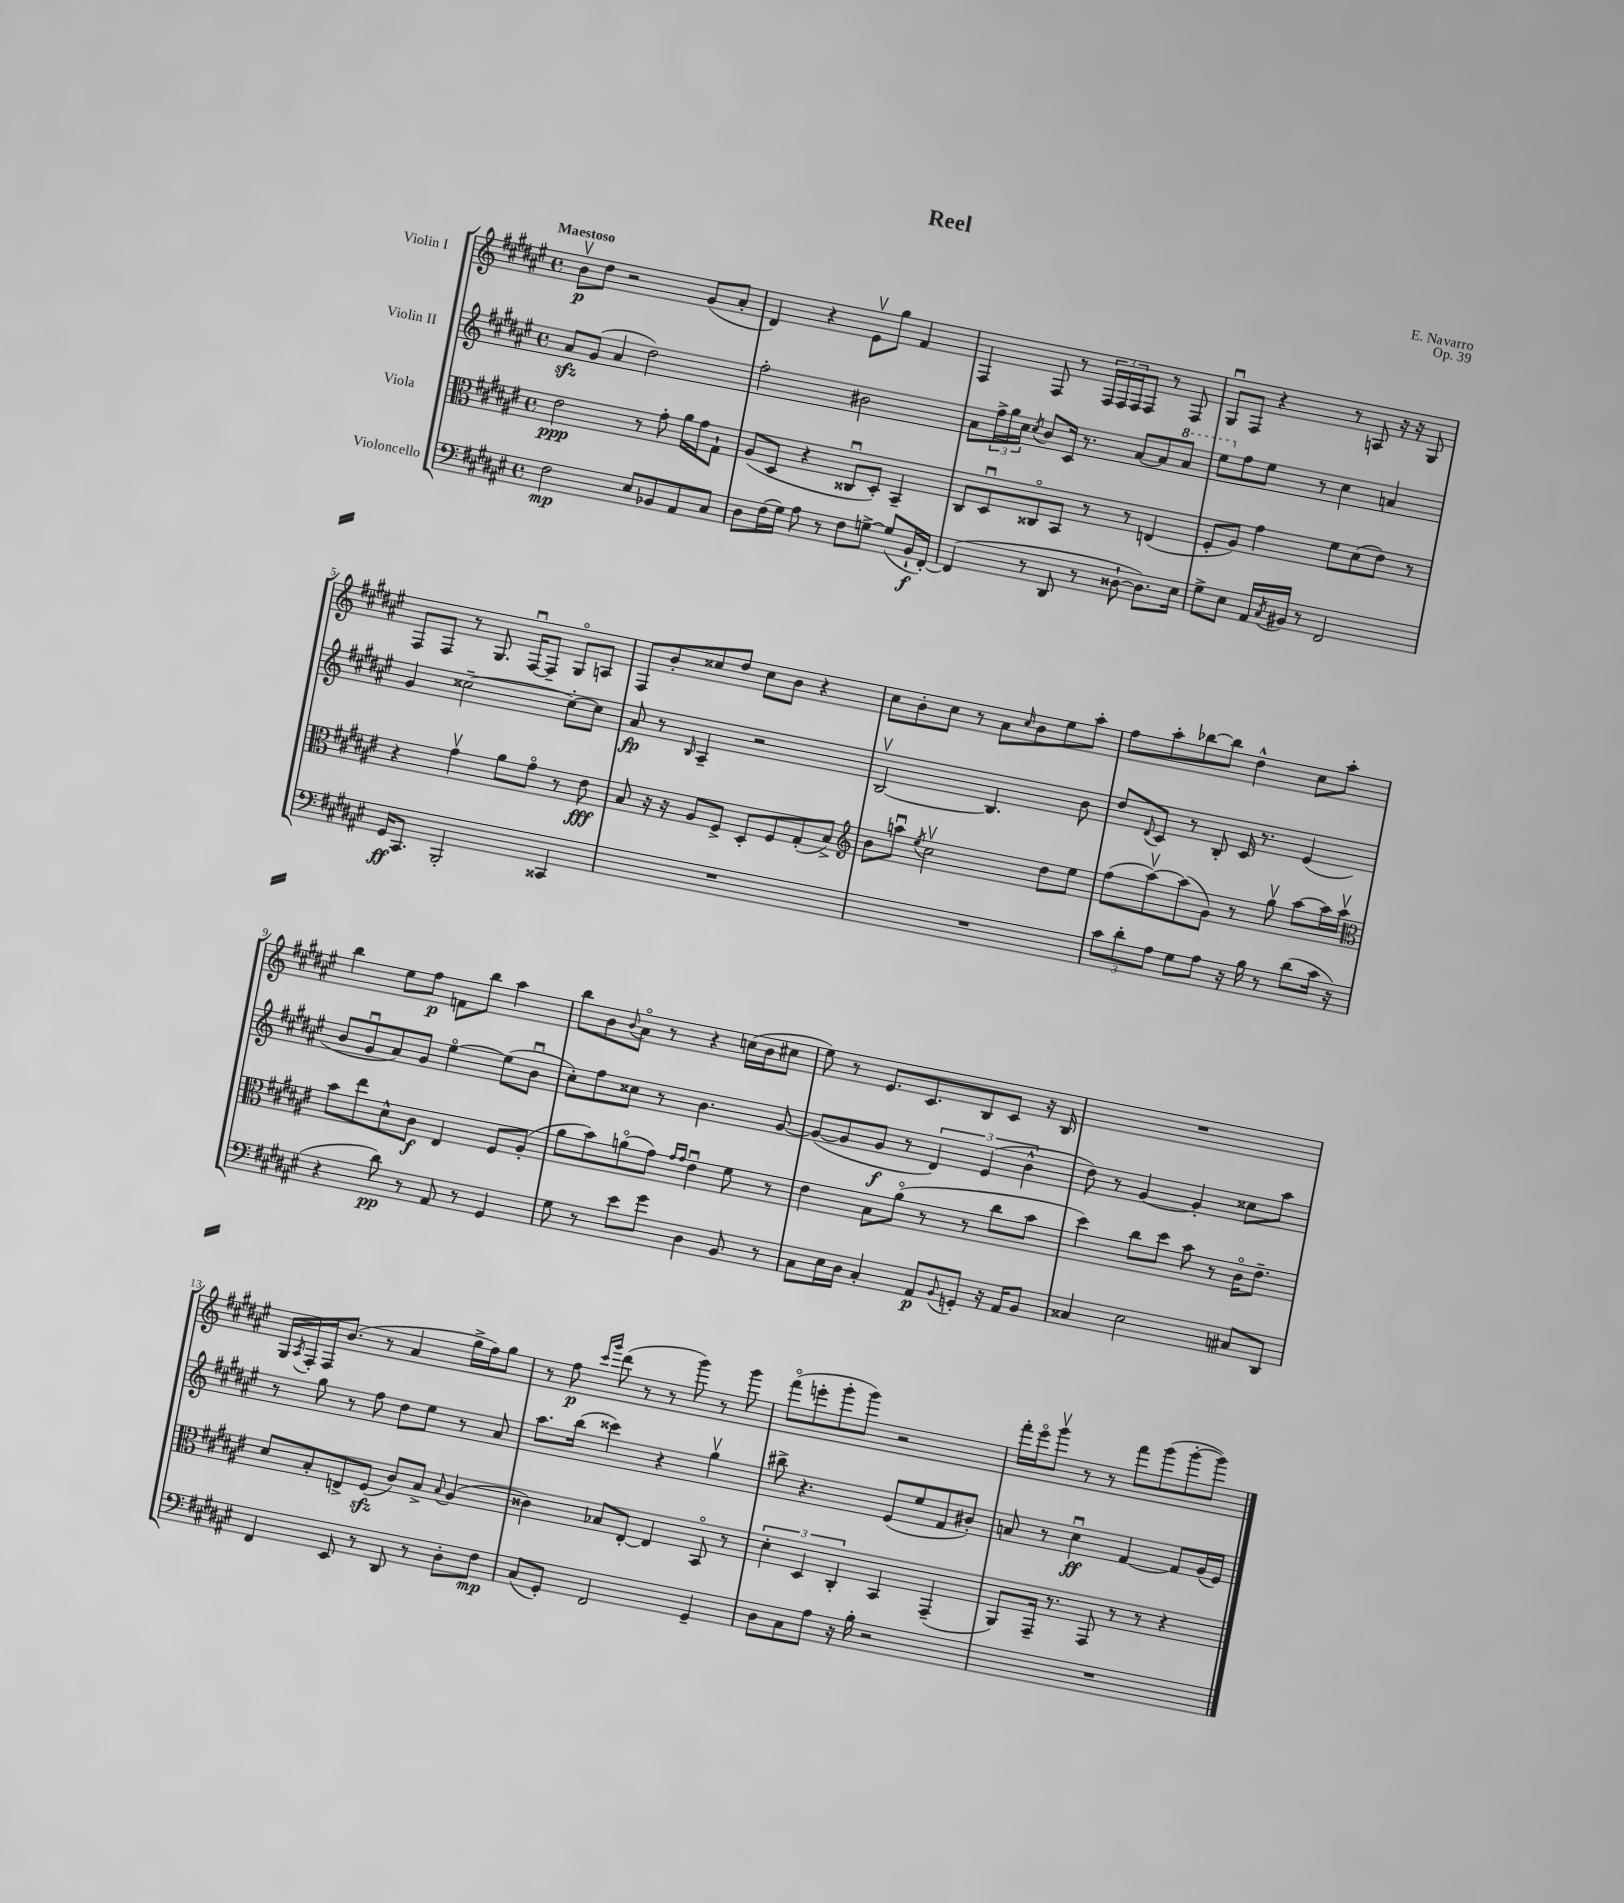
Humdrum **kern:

**kern	**dynam	**kern	**dynam	**kern	**dynam	**kern	**dynam
*part4	*part4	*part3	*part3	*part2	*part2	*part1	*part1
*staff4	*staff4	*staff3	*staff3	*staff2	*staff2	*staff1	*staff1
*I"Violoncello	*	*I"Viola	*	*I"Violin II	*	*I"Violin I	*
*clefF4	*	*clefC3	*	*clefG2	*	*clefG2	*
*k[f#c#g#d#a#e#]	*	*k[f#c#g#d#a#e#]	*	*k[f#c#g#d#a#e#]	*	*k[f#c#g#d#a#e#]	*
*M4/4	*	*M4/4	*	*M4/4	*	*M4/4	*
*met(c)	*	*met(c)	*	*met(c)	*	*met(c)	*
=1	=1	=1	=1	=1	=1	=1	=1
!	!	!	!	!	!	!LO:TX:a:B:t=Maestoso	!
2F#\	mp	2e#\	ppp	8a#zz/L	.	8bv\L	p
.	.	.	.	(8g#/J	.	8dd#\J	.
.	.	.	.	4a#/	.	2r	.
8E#/L	.	8r	.	2dd#\)	.	.	.
8BB-X/	.	8g#'\	.	.	.	.	.
8AA#/	.	16a#\LL	.	.	.	(8g#/L	.
.	.	16g#\J	.	.	.	.	.
8C#/J	.	8G#`\J	.	.	.	8a#'/J	.
=2	=2	=2	=2	=2	=2	=2	=2
8D#\L	.	(8A#/L	.	2ff#'\	.	4d#/)	.
(16F#\L	.	8D#/J	.	.	.	.	.
16G#\JJ)	.	.	.	.	.	.	.
8A#\	.	4r	.	.	.	4r	.
8r	.	.	.	.	.	.	.
8F#\L	.	8C##Xu/L	.	2b#X\	.	8e#v\L	.
[8Gn^\J	.	8D#'/J)	.	.	.	8gg#\J	.
(8G/L]	.	4BB~/	.	.	.	4f#/	.
16BB`/L	f	.	.	.	.	.	.
[16FF#'/JJ)	.	.	.	.	.	.	.
=3	=3	=3	=3	=3	=3	=3	=3
(4FF#/]	.	8C#/L	.	8a#\L	.	4F#/	.
.	.	8D#u/	.	24ff#^\L	.	.	.
.	.	.	.	24gg#\	.	.	.
.	.	.	.	24cc#\JJ	.	.	.
.	.	.	.	8qcc#/	.	.	.
8r	.	8C##X/	.	8b/L	.	8F#/	.
8DD#/	.	8BB/J	.	16c#/Jk	.	8r	.
.	.	.	.	8.r	.	.	.
8r	.	8r	.	.	.	24F#/LL	.
.	.	.	.	.	.	24F#/	.
.	.	.	.	.	.	24F#/J	.
[8D##X`\	.	8r	.	[8a#/L	.	8F#/J	.
8.D##\L])	.	(4En/	.	8a#/]	.	8r	.
*	*	*	*	*8va	*	*	*
.	.	.	.	8aa#/J	.	8F#/	.
16E#\Jk	.	.	.	.	.	.	.
=4	=4	=4	=4	=4	=4	=4	=4
8G#^\L	.	8F#'/L	.	8eee#\L	.	8G#u/L	.
*	*	*	*	*X8va	*	*	*
8E#\J	.	8A#/J)	.	8ff#\	.	8F#/J	.
16AA#/LL	.	4g#\	.	8ee#\J	.	4r	.
8qC#/	.	.	.	.	.	.	.
16BB#X/JJ	.	.	.	.	.	.	.
8r	.	.	.	8r	.	.	.
2FF#/	.	8f#\L	.	4cc#\	.	8r	.
.	.	(8d#\	.	.	.	8An/	.
.	.	8e#\J)	.	4an/	.	16r	.
.	.	.	.	.	.	16r	.
.	.	8r	.	.	.	8G#/	.
!!LO:LB:g=z
=5	=5	=5	=5	=5	=5	=5	=5
16GG#/KL	ff	4r	.	4g#/	.	8F#/L	.
8.CC#/J	.	.	.	.	.	.	.
.	.	.	.	.	.	8F#/J	.
2BBB'/	.	4g#v\	.	[2cc##X~\	.	8r	.
.	.	.	.	.	.	8.G#/	.
.	.	8a#\L	.	.	.	.	.
.	.	.	.	.	.	[16F#u/KL	.
.	.	8g#\J	.	.	.	8F#~/J]	.
4CC##X/	.	8r	.	8cc##'\L_	.	8G#/L	.
.	.	8e#\	fff	8cc##\J]	.	8An/J	.
=6	=6	=6	=6	=6	=6	=6	=6
1r	.	8B/	.	8a#/	fp	8F#/L	.
.	.	16r	.	8r	.	8b'/	.
.	.	16r	.	.	.	.	.
.	.	.	.	16qqB/	.	.	.
.	.	8A#/L	.	4A#~/	.	8cc##X/	.
.	.	8F#^/J	.	.	.	8dd#/J	.
.	.	8D#'/L	.	2r	.	8cc##\L	.
.	.	8F#/	.	.	.	8b\J	.
.	.	(8G#'/	.	.	.	4r	.
.	.	8B^/J)	.	.	.	.	.
=7	=7	=7	=7	=7	=7	=7	=7
*	*	*clefG2	*	*	*	*	*
1r	.	8b\L	.	[2Bv/	.	8cc#\L	.
.	.	8aanu\J	.	.	.	8b'\	.
.	.	8qee#/	.	.	.	.	.
.	.	2cc#v\	.	.	.	8cc#\J	.
.	.	.	.	.	.	8r	.
.	.	.	.	4.B/]	.	8a#\L	.
.	.	.	.	.	.	16qqcc#/	.
.	.	.	.	.	.	8b\	.
.	.	8dd#\L	.	.	.	8ee#\	.
.	.	8ee#\J	.	8b\	.	8aa#'\J	.
=8	=8	=8	=8	=8	=8	=8	=8
12c#\L	.	(8ff#\L	.	8dd#/L	.	8ff#\L	.
12d#'\	.	.	.	.	.	.	.
.	.	.	.	8qqd#/	.	.	.
.	.	[8aa#v\)	.	8c#/J	.	8aa#'\	.
12A#\J	.	.	.	.	.	.	.
8G#\L	.	(8aa#\]	.	8r	.	[8bb-X\	.
8A#\J	.	8g#\J)	.	8B'/	.	8bb-\J]	.
16r	.	8r	.	16c#/	.	4dd#^^\	.
16B\	.	.	.	8.r	.	.	.
8r	.	8gg#v\	.	.	.	.	.
(8d#\L	.	[8aa#\L	.	(4e#/	.	8cc#\L	.
16c#\Jk	.	16aa#\L]	.	.	.	8aa#'\J	.
16r	.	16aa#v\JJ	.	.	.	.	.
!!LO:LB:g=z
=9	=9	=9	=9	=9	=9	=9	=9
*	*	*clefC3	*	*	*	*	*
4r	.	8b\L	.	8b/L	.	4bb\	.
.	.	8ee#\	.	8g#u/	.	.	.
8d#\)	pp	8d#^^\	.	8a#/)	.	8ee#\L	.
8r	.	8c#\J	f	8g#/J	.	8ff#\J	p
8AA#/	.	4E#/	.	[4ee#\	.	8fn\L	.
8r	.	.	.	.	.	8bb\J	.
4GG#/	.	8F#/L	.	(8ee#\L]	.	4aa#\	.
.	.	(8A#'/J	.	8bu\J	.	.	.
=10	=10	=10	=10	=10	=10	=10	=10
8G#\	.	8a#\L	.	8cc#'\L)	.	8bb\L	.
8r	.	8b\)	.	8ff#\	.	8b\	.
.	.	.	.	.	.	8qqb/	.
8e#\L	.	(8an\	.	8cc##X\J	.	8a#\J	.
8g#\J	.	8g#\J)	.	8r	.	8r	.
.	.	16qqg#/LL	.	.	.	.	.
.	.	16qqg#/JJ	.	.	.	.	.
4D#\	.	4e#u\	.	4.b\	.	4r	.
8BB/	.	8f#\	.	.	.	(16ccn\LL	.
.	.	.	.	.	.	16b\J	.
8r	.	8r	.	[8g#/	.	8cc#X\J	.
=11	=11	=11	=11	=11	=11	=11	=11
8C#\L	.	4e#\	.	(8g#/L_	.	8ee#\)	.
16E#\L	.	.	.	8g#/]	.	8r	.
16D#\JJ	.	.	.	.	.	.	.
4C#'/	.	8B\L	.	8g#/J	f	8.e#/L	.
.	.	(8a#\J	.	8r	.	.	.
.	.	.	.	.	.	8.c#/	.
8AA#/L	p	8r	.	6d#/)	.	.	.
8qqBB/	.	.	.	.	.	.	.
8GGn'/J	.	8r	.	.	.	8B/	.
.	.	.	.	(6e#/	.	.	.
16r	.	8cc#\L	.	.	.	8c#/J	.
16AA#/KL	.	.	.	.	.	.	.
.	.	.	.	6b^^\	.	.	.
8BB/J	.	8b\J	.	.	.	16r	.
.	.	.	.	.	.	16B/	.
=12	=12	=12	=12	=12	=12	=12	=12
4C##X/	.	4dd#\)	.	8dd#\)	.	1r	.
.	.	.	.	8r	.	.	.
2E#\	.	8cc#\L	.	[4g#/	.	.	.
.	.	8dd#\J	.	.	.	.	.
.	.	8b\	.	4g#'/]	.	.	.
.	.	8r	.	.	.	.	.
8C#X/L	.	16c#\KL	.	8cc##X\L	.	.	.
.	.	8.e#~\J	.	.	.	.	.
8DD#/J	.	.	.	8aa#\J	.	.	.
!!LO:LB:g=z
=13	=13	=13	=13	=13	=13	=13	=13
4FF#/	.	8d#/L	.	8r	.	16G#/LL	.
.	.	.	.	.	.	8qA#/	.
.	.	.	.	.	.	16F#'/	.
.	.	8B'/	.	8gg#\	.	16F#/J	.
.	.	.	.	.	.	(8.b/J	.
8EE#/	.	8En^/	.	8r	.	.	.
8r	.	(8F#zz/J	.	8ff#\	.	8r	.
8DD#/	.	8c#/L)	.	8dd#\L	.	4a#/	.
8r	.	8B^/J	.	8ee#\J	.	.	.
.	.	8qqB/	.	.	.	.	.
8D#'\L	.	(4A#/	.	8r	.	16gg#^\LL	.
.	.	.	.	.	.	16ff#\J)	.
8F#\J	mp	.	.	8a#/	.	8gg#\J	.
=14	=14	=14	=14	=14	=14	=14	=14
(8C#/L	.	4c##X\)	.	8.aa#\L	.	8r	.
8GG#'/J)	.	.	.	.	.	8ff#\	p
.	.	.	.	(16bb\Jk	.	.	.
.	.	.	.	.	.	16qqccc#/LL	.
.	.	.	.	.	.	16qqggg#/JJ	.
2FF#/	.	8B-X/L	.	4ccc##X\)	.	(8ddd#\	.
.	.	[8E#'/J	.	.	.	8r	.
.	.	4E#/]	.	4r	.	8r	.
.	.	.	.	.	.	8ggg#\)	.
4GG#~/	.	8BB/	.	4gg#v\	.	8r	.
.	.	8r	.	.	.	8ggg#\	.
=15	=15	=15	=15	=15	=15	=15	=15
8D#\L	.	6d#'\	.	8bb#X^\	.	(8fff#\L	.
8C#\	.	.	.	4.r	.	8eeen'\	.
.	.	6D#/	.	.	.	.	.
8A#\J	.	.	.	.	.	8ggg#'\	.
.	.	6C#'/	.	.	.	.	.
16r	.	.	.	.	.	8ggg#\J)	.
16B'\	.	.	.	.	.	.	.
2r	.	4BB/	.	(8e#/L	.	2r	.
.	.	.	.	8ee#/	.	.	.
.	.	(4GG#~/	.	8f#/	.	.	.
.	.	.	.	8b#X'/J)	.	.	.
=16	=16	=16	=16	=16	=16	=16	=16
1r	.	8AA#/L)	.	8an/	.	16fff#'\LL	.
.	.	.	.	.	.	16eee#\J	.
.	.	16GG#~/Jk	.	8r	.	8ggg#v\J	.
.	.	8.r	.	.	.	.	.
.	.	.	.	4cc#u\	ff	8r	.
.	.	8GG#/	.	.	.	8r	.
.	.	8r	.	[4f#/	.	8fff#\L	.
.	.	8r	.	.	.	(8ggg#\	.
.	.	4r	.	8f#/L]	.	[8ggg#'\	.
.	.	.	.	(16g#/L	.	8ggg#\J])	.
.	.	.	.	16e#/JJ)	.	.	.
==	==	==	==	==	==	==	==
*-	*-	*-	*-	*-	*-	*-	*-
